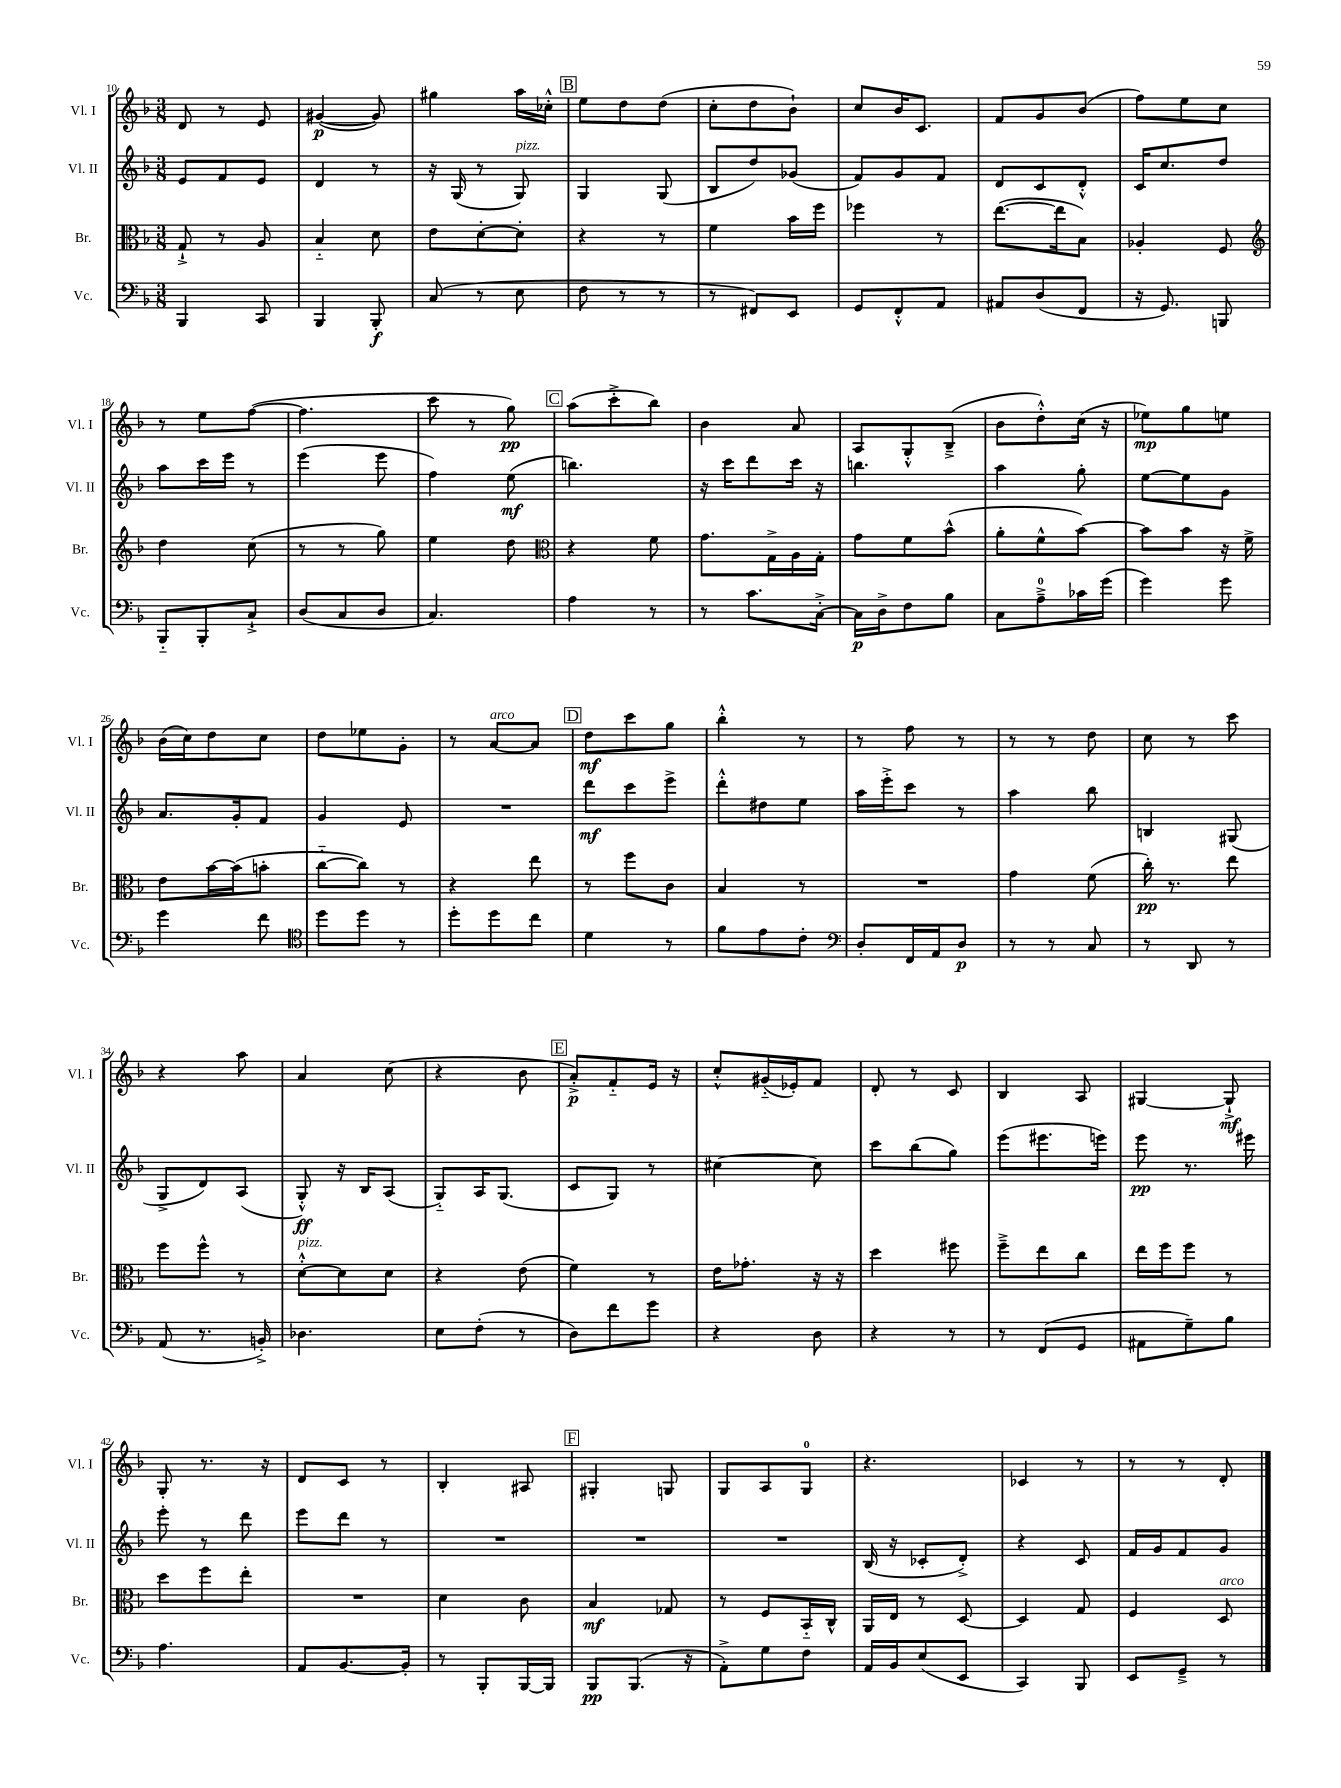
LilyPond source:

<<
\new StaffGroup <<
\new Staff = "s0" \with { instrumentName = "Vl. I" shortInstrumentName = "Vl. I" } {
    \clef treble \key f \major \numericTimeSignature \time 3/8
    d'8 r8 e'8 |
    gis'4~\p( gis'8) |
    gis''4 a''16 ces''16-.-^ |
    \mark \markup { \box "B" } e''8 d''8 d''8( |
    c''8-. d''8 bes'8-!) |
    c''8 bes'16 c'8. |
    f'8 g'8 bes'8( |
    f''8) e''8 c''8 |
    r8 e''8 f''8~( |
    f''4. |
    c'''8 r8 g''8\pp) |
    \mark \markup { \box "C" } a''8( c'''8-.-> bes''8) |
    bes'4 a'8 |
    a8 g8-.-^ bes8--->( |
    bes'8 d''8-.-^) c''16( r16 |
    ees''8\mp) g''8 e''8 |
    bes'16( c''16) d''8 c''8 |
    d''8 ees''8 g'8-. |
    r8 a'8~^\markup { \italic "arco" } a'8 |
    \mark \markup { \box "D" } d''8\mf c'''8 g''8 |
    bes''4-.-^ r8 |
    r8 f''8 r8 |
    r8 r8 d''8 |
    c''8 r8 c'''8 |
    r4 a''8 |
    a'4 c''8( |
    r4 bes'8 |
    \mark \markup { \box "E" } a'8-.->\p) f'8-_ e'16 r16 |
    c''8-.-^ gis'16-_( ees'16-.) f'8 |
    d'8-. r8 c'8 |
    bes4 a8 |
    gis4~ gis8-!->\mf |
    g8-. r8. r16 |
    d'8 c'8 r8 |
    bes4-. ais8 |
    \mark \markup { \box "F" } gis4-. g8 |
    g8 a8 g8-0 |
    r4. |
    ces'4 r8 |
    r8 r8 d'8-. \bar "|." |
}
\new Staff = "s1" \with { instrumentName = "Vl. II" shortInstrumentName = "Vl. II" } {
    \clef treble \key f \major \numericTimeSignature \time 3/8
    e'8 f'8 e'8 |
    d'4 r8 |
    r16 g16( r8 g8^\markup { \italic "pizz." }) |
    \mark \markup { \box "B" } g4 g8( |
    bes8 d''8) ges'8( |
    f'8) g'8 f'8 |
    d'8 c'8 d'8-.-^ |
    c'16 c''8. d''8 |
    a''8 c'''16 e'''16 r8 |
    e'''4( e'''8 |
    f''4) e''8\mf( |
    \mark \markup { \box "C" } b''4.) |
    r16 c'''16 d'''8 c'''16 r16 |
    b''4. |
    a''4 g''8-. |
    e''8~ e''8 g'8 |
    a'8. g'16-. f'8 |
    g'4 e'8 |
    R4. |
    \mark \markup { \box "D" } d'''8\mf c'''8 e'''8-> |
    d'''8-.-^ dis''8 e''8 |
    a''16 e'''16-.-> c'''8 r8 |
    a''4 bes''8 |
    b4 gis8( |
    g8-> d'8) a8( |
    g8-.-^\ff) r16 bes16 a8( |
    g8-_) a16 g8.( |
    \mark \markup { \box "E" } c'8 g8) r8 |
    cis''4~ cis''8 |
    c'''8 bes''8( g''8) |
    e'''8( eis'''8. e'''16) |
    e'''8\pp r8. eis'''16 |
    e'''8-. r8 d'''8 |
    e'''8 d'''8 r8 |
    R4. |
    \mark \markup { \box "F" } R4. |
    R4. |
    bes16( r16 ces'8-. d'8-.->) |
    r4 c'8 |
    f'16 g'16 f'8 g'8 \bar "|." |
}
\new Staff = "s2" \with { instrumentName = "Br." shortInstrumentName = "Br." } {
    \clef alto \key f \major \numericTimeSignature \time 3/8
    g8-!-> r8 a8 |
    bes4-_ d'8 |
    e'8 d'8~-. d'8-. |
    \mark \markup { \box "B" } r4 r8 |
    f'4 bes'16 f''16 |
    fes''4 r8 |
    e''8.~( e''16 bes8) |
    aes4-. f8 |
    \clef treble d''4 c''8( |
    r8 r8 g''8) |
    e''4 d''8 |
    \mark \markup { \box "C" } \clef alto r4 f'8 |
    g'8. g16-> a16 g16-. |
    g'8 f'8 bes'8-^( |
    a'8-. f'8-^ bes'8~) |
    bes'8 bes'8 r16 f'16-> |
    e'8 bes'16~ bes'16( b'8-. |
    c''8~-_ c''8) r8 |
    r4 e''8 |
    \mark \markup { \box "D" } r8 f''8 c'8 |
    bes4 r8 |
    R4. |
    g'4 f'8( |
    c''16-.\pp) r8. e''8 |
    f''8 f''8-^ r8 |
    d'8~-.-^^\markup { \italic "pizz." } d'8 d'8 |
    r4 e'8( |
    \mark \markup { \box "E" } f'4) r8 |
    e'16 ges'8.-. r16 r16 |
    d''4 fis''8 |
    f''8---> e''8 c''8 |
    e''16 f''16 f''8 r8 |
    d''8 f''8 e''8-. |
    R4. |
    d'4 c'8 |
    \mark \markup { \box "F" } bes4\mf ges8 |
    r8 f8 bes,16-_ c16-^ |
    a,16 e16 r8 d8~ |
    d4 g8 |
    f4 d8^\markup { \italic "arco" } \bar "|." |
}
\new Staff = "s3" \with { instrumentName = "Vc." shortInstrumentName = "Vc." } {
    \clef bass \key f \major \numericTimeSignature \time 3/8
    bes,,4 c,8 |
    bes,,4 bes,,8-.\f |
    c8( r8 e8 |
    \mark \markup { \box "B" } f8 r8 r8 |
    r8 fis,8) e,8 |
    g,8 f,8-.-^ a,8 |
    ais,8 d8( f,8 |
    r16 g,8.) b,,8 |
    bes,,8-_ bes,,8-. c8-!-> |
    d8( c8 d8 |
    c4.) |
    \mark \markup { \box "C" } a4 r8 |
    r8 c'8. c16~-.-> |
    c16\p d16-> f8 bes8 |
    c8 a8-0---> ces'16 g'16( |
    g'4) g'8 |
    g'4 f'8 |
    \clef tenor d''8 d''8 r8 |
    d''8-. d''8 c''8 |
    \mark \markup { \box "D" } d'4 r8 |
    f'8 e'8 c'8-. |
    \clef bass d8-. f,16 a,16 d8\p |
    r8 r8 c8 |
    r8 d,8 r8 |
    a,8( r8. b,16-.->) |
    des4. |
    e8 f8-.( r8 |
    \mark \markup { \box "E" } d8) f'8 g'8 |
    r4 d8 |
    r4 r8 |
    r8 f,8( g,8 |
    ais,8 g8--) bes8 |
    a4. |
    a,8 bes,8.~ bes,16-. |
    r8 bes,,8-. bes,,16~ bes,,16 |
    \mark \markup { \box "F" } bes,,8\pp bes,,8.( r16 |
    a,8-.->) g8 f8 |
    a,16 bes,16 e8( e,8 |
    c,4) bes,,8 |
    e,8 g,8---> r8 \bar "|." |
}
>>
>>
\layout { \context { \Score currentBarNumber = #10 } }
